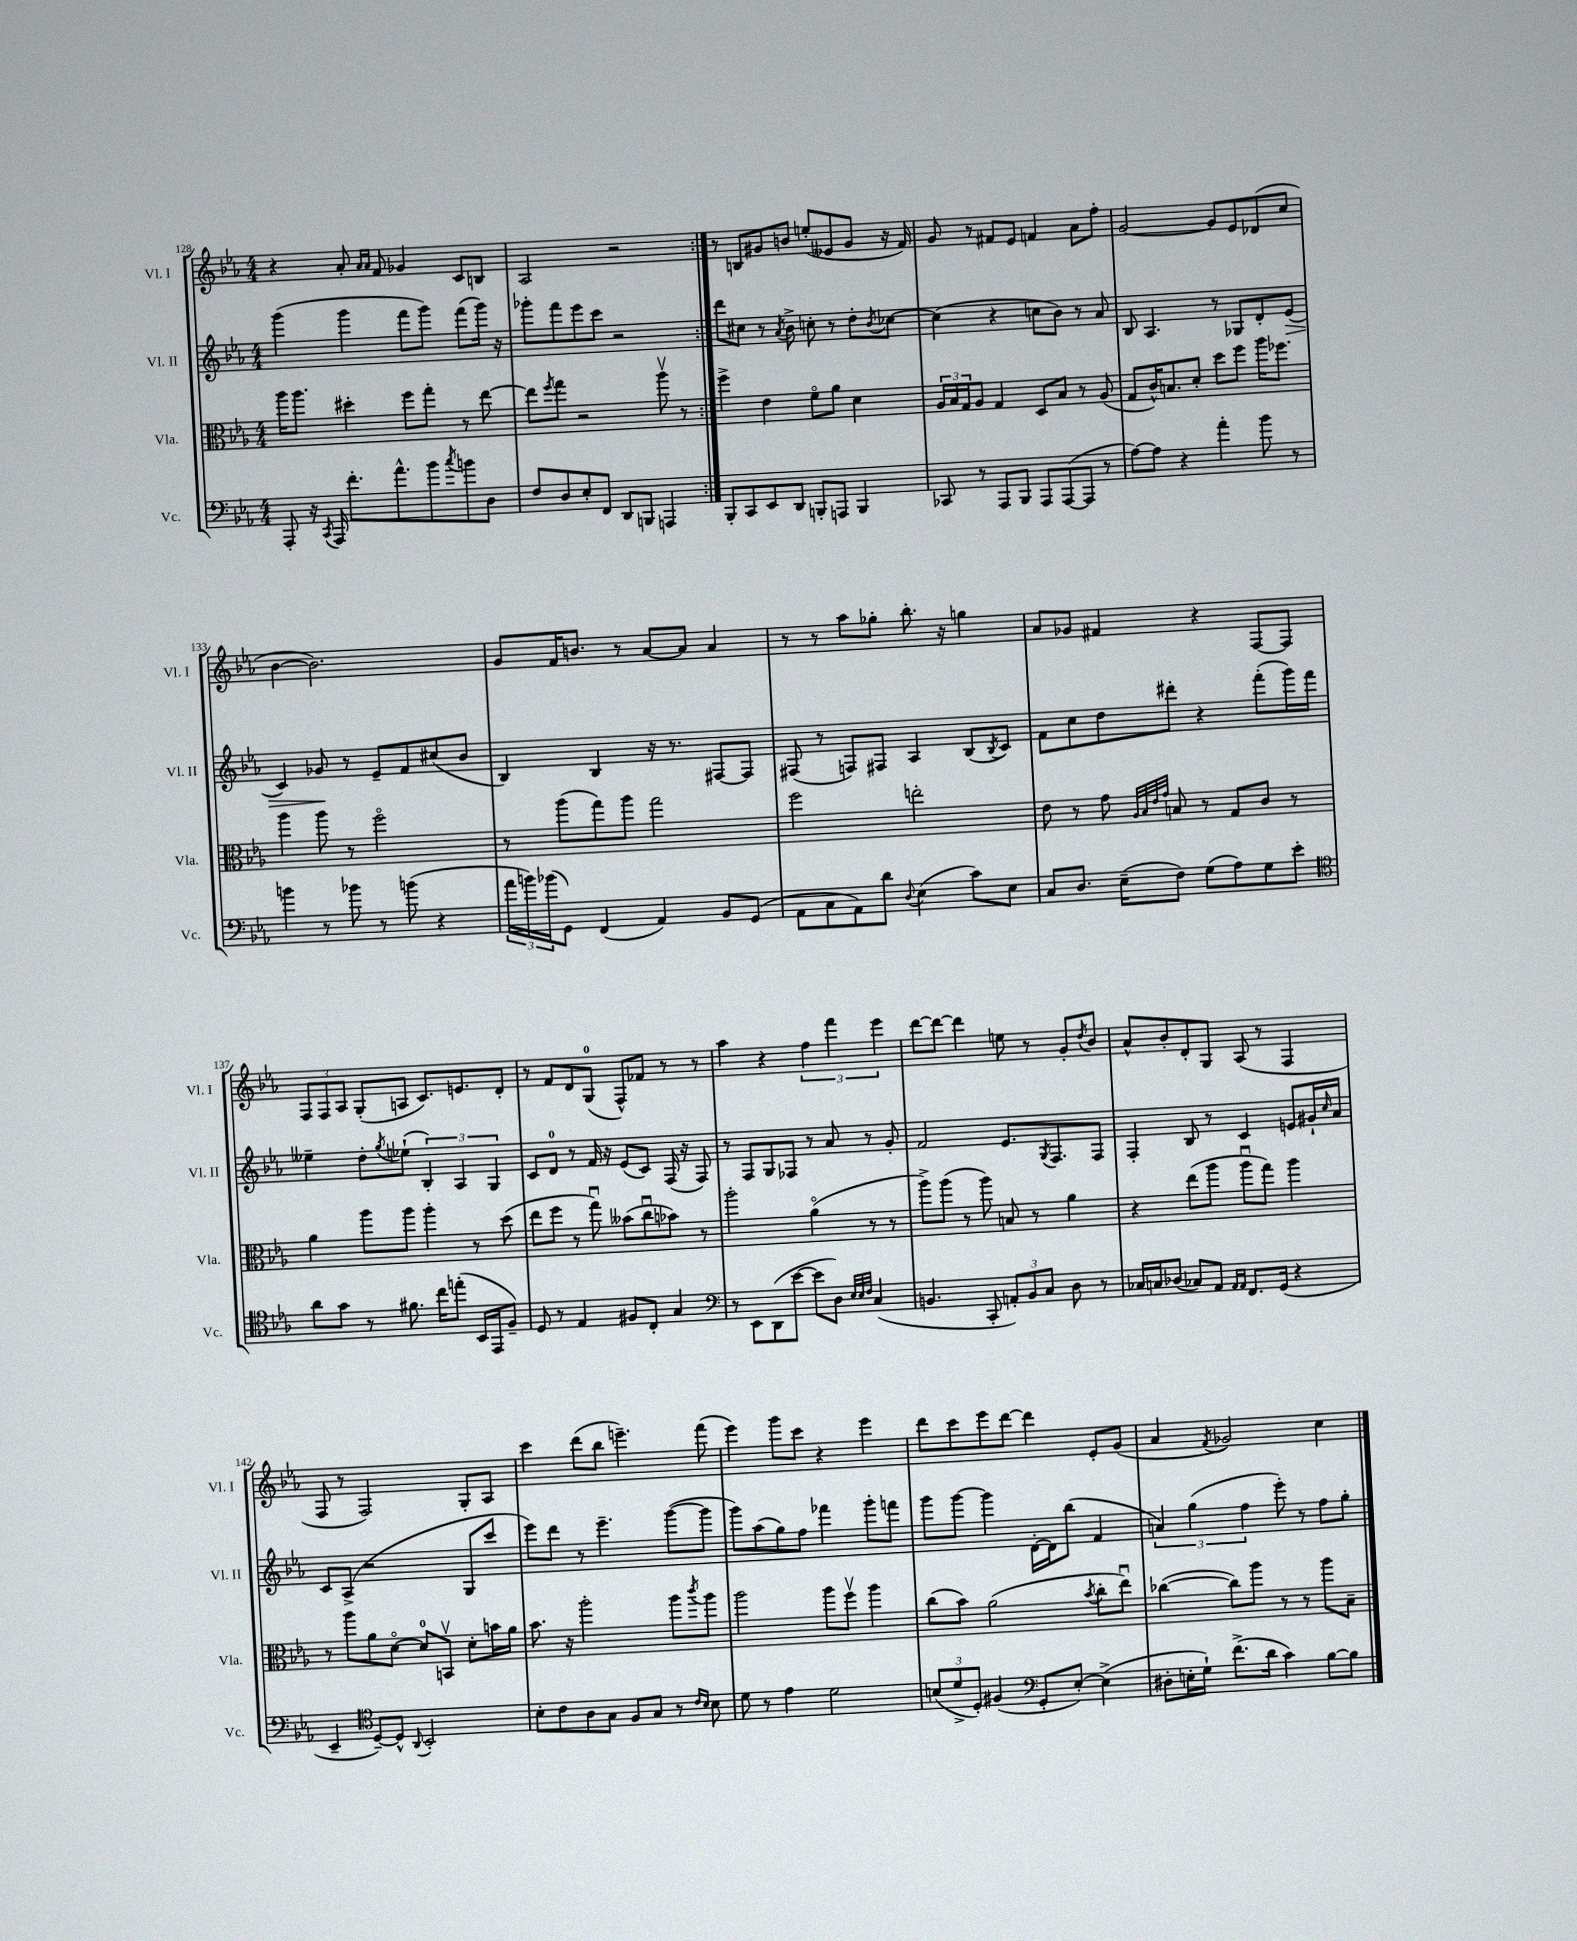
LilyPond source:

<<
\new StaffGroup <<
\new Staff = "s0" \with { instrumentName = "Vl. I" shortInstrumentName = "Vl. I" } {
    \clef treble \key ees \major \numericTimeSignature \time 4/4
    \repeat volta 2 { r4 aes'8-. \grace { aes'16 aes'16 } f'8 ges'4 c'8 b8 |
    aes2 r2 | }
    r8 b8 gis'8 b'8 e''8-.( eeses'8 gis'8 r16 f'16) |
    g'8 r8 fis'8 ees'8 f'4 aes'8 f''8-. |
    g'2~ g'8 ees'8 des'8( c''8 |
    bes'4~ bes'2.) |
    g'8 f'16 b'8. r8 aes'8~ aes'8 aes'4 |
    r8 r8 aes''8 ges''8-. bes''8.-. r16 g''4 |
    aes'8 ges'8 fis'4 r4 f8~ f8 |
    \tuplet 3/2 { f8 f8 aes8 } g8-.( a8 c'8.) e'8. d'8-. |
    r8 f'8 d'8 g8-0( f8-^) fes'8 r8 r8 |
    aes''4 r4 \tuplet 3/2 { f''4 f'''4 ees'''4 } |
    d'''8~ d'''8~ d'''4 e''8 r8 g'8-. \acciaccatura { d''8 } bes'8 |
    aes'8-^ bes'8-. d'8-. g8 aes8( r8 f4 |
    f8 r8 f2) g8-. aes8 |
    c'''4 d'''8( bes''8 e'''4.--) f'''8( |
    ees'''4) g'''8 c'''8 r4 ees'''4 |
    d'''8 c'''8 ees'''8 d'''8~ d'''4 ees'8-. g'8( |
    aes'4 \acciaccatura { f'8 } ges'2) c''4 \bar "|." |
}
\new Staff = "s1" \with { instrumentName = "Vl. II" shortInstrumentName = "Vl. II" } {
    \clef treble \key ees \major \numericTimeSignature \time 4/4
    \repeat volta 2 { g'''4( g'''4 f'''8 g'''8) f'''8( g'''16) r16 |
    ges'''8-. f'''8 ees'''8 c'''8 r2 | }
    d'''8 cis''8 r8 \acciaccatura { aes'8 } bes'8-> c''8-. r8 d''8-. \acciaccatura { bes'8 } ces''8~ |
    ces''4( r4 c''8 bes'8) r8 aes'8 |
    bes8 aes4. r8 ges8 d'8-. ees'8\>( |
    c'4) ges'8\! r8 ees'8-- f'8 cis''8( bes'8 |
    bes4) bes4 r16 r8. fis8~ fis8 |
    fis8( r8 f8) fis8 aes4 bes8( \acciaccatura { bes8 } c'8) |
    f'8 c''8 d''8 dis'''8-. r4 f'''8-.( g'''16) f'''16 |
    eeses''4-- d''8-. \acciaccatura { g''8 } ees''8-!( \tuplet 3/2 { bes4-.) aes4 g4 } |
    c'8 d'8-0 r8 f'16 r16 ees'8( c'8) f16( r16 f8) |
    r8 f8 g8 fes8 r8 aes'8 r8 g'8-. |
    f'2 ees'8. \acciaccatura { g8 } f8. f8 |
    f4-. bes8 r8 c'4 e'8 gis'16-! \grace { c''16 } aes'16 |
    c'8 aes8->( r2 g8 c'''8 |
    ees'''8) d'''8 r8 ees'''4.-- g'''8~( g'''8 |
    g'''8) aes''8( g''8) f''8 fes'''4 g'''8-. f'''8 |
    g'''8 g'''8~ g'''4 d'16~-. d'16 bes''8( f'4 |
    \tuplet 3/2 { a'4) g''4( f''4 } ees'''8-.) r8 f''8 g''8-. \bar "|." |
}
\new Staff = "s2" \with { instrumentName = "Vla." shortInstrumentName = "Vla." } {
    \clef alto \key ees \major \numericTimeSignature \time 4/4
    \repeat volta 2 { aes''16 aes''8. dis''4-. f''8 g''8-. r8 ees''8~ |
    ees''8 \acciaccatura { f''8 } g''8 r2 aes''8\upbow r8 | }
    f''4-> ees'4 f'8\flageolet aes'8 d'4 |
    \tuplet 3/2 { aes16 bes16 g16 } aes8 g4 d8 bes8 r8 aes8( |
    g8 c'16-^) b8. d'8-. d''8 f''8 aes''16 fes''8. |
    aes''4 aes''8 r8 f''2\flageolet |
    r8 aes''8( g''8) aes''8 g''2 |
    f''2 e''2-. |
    ees'8 r8 g'8 \grace { aes32 bes32 ees'32 g'32 } b8 r8 g8 c'8 r8 |
    aes'4 aes''8 aes''8 aes''4-. r8 d''8( |
    ees''8 f''8 r8 g''8\downbow) beses'8( c''8\downbow bes'8) r8 |
    aes''2-. aes'4\flageolet( r8 r8 |
    aes''8->) aes''8( r8 aes''8) b8 r8 aes'4 |
    r4 ees''8( aes''8 aes''8\downbow g''8) aes''4 |
    r8 aes''8 aes'8 d'8~\flageolet d'8-0 b,8\upbow d'8-. b'16 aes'16 |
    bes'8. r16 aes''2-. aes''8 \acciaccatura { c'''8 } aes''8 |
    aes''2 aes''8 f''8\upbow aes''4 |
    c''8( bes'8) aes'2( \acciaccatura { bes'8 } c''8-. ees''8\downbow) |
    ces''4~( ces''8) aes''8 r8 r8 aes''8 bes8-- \bar "|." |
}
\new Staff = "s3" \with { instrumentName = "Vc." shortInstrumentName = "Vc." } {
    \clef bass \key ees \major \numericTimeSignature \time 4/4
    \repeat volta 2 { aes,,8-. r16 \acciaccatura { c,8 } aes,,16 f'8.-. aes'8.-^ bes'8 \acciaccatura { c''8 } b'8 d8 |
    f8 d8 ees8-. f,8 d,8 b,,8 a,,4 | }
    bes,,8-. c,8 ees,8 d,8 b,,8-. a,,8 b,,4 |
    ces,8 r8 aes,,8 bes,,8 aes,,8 aes,,8~( aes,,8 r8 |
    aes8~) aes8 r4 aes'4-. bes'8 r8 |
    b'4 r8 bes'8 r8 b'8( r4 |
    \tuplet 3/2 { aes'16 b'16) bes'16( } g,8) f,4( aes,4) bes,8 g,8( |
    aes,8 c8 aes,8) d'8 \appoggiatura { d8 } ees4( c'8) ees8 |
    c8 d8. ees16--( f8) g8( aes8) g8 ees'8-. |
    \clef tenor aes'8 g'8 r8 fis'8. c''16 e''8-.( bes,16 ees,16 f8--) |
    d8 r8 ees4 fis8 c8-. g4 |
    \clef bass r8 ees,8 d,8( ees'8~ ees'8 d8) \grace { ees32 ees32 f32 } c4( |
    b,4. c,8-. \tuplet 3/2 { a,8-.) b,8 c8 } d8 r8 |
    ces16 c16 des8( ces8) aes,8 \grace { aes,16 aes,16 } f,8. g,16( r4 |
    ees,4-- \clef tenor d8~--) d8-^ \appoggiatura { aes,8 } bes,2-. |
    bes8-. c'8 aes8 g8 f8 g8 r8 \grace { c'16 bes16 } bes8 |
    d'8 r8 ees'4 d'2 |
    \tuplet 3/2 { b8( d'8-> d8-.) } fis4( \clef bass g,8-. ees8~-.) ees4->( |
    dis8-. e16-. g16-!) f'8.->( d'16 c'4) bes8~ bes8 \bar "|." |
}
>>
>>
\layout { \context { \Score currentBarNumber = #128 } }
